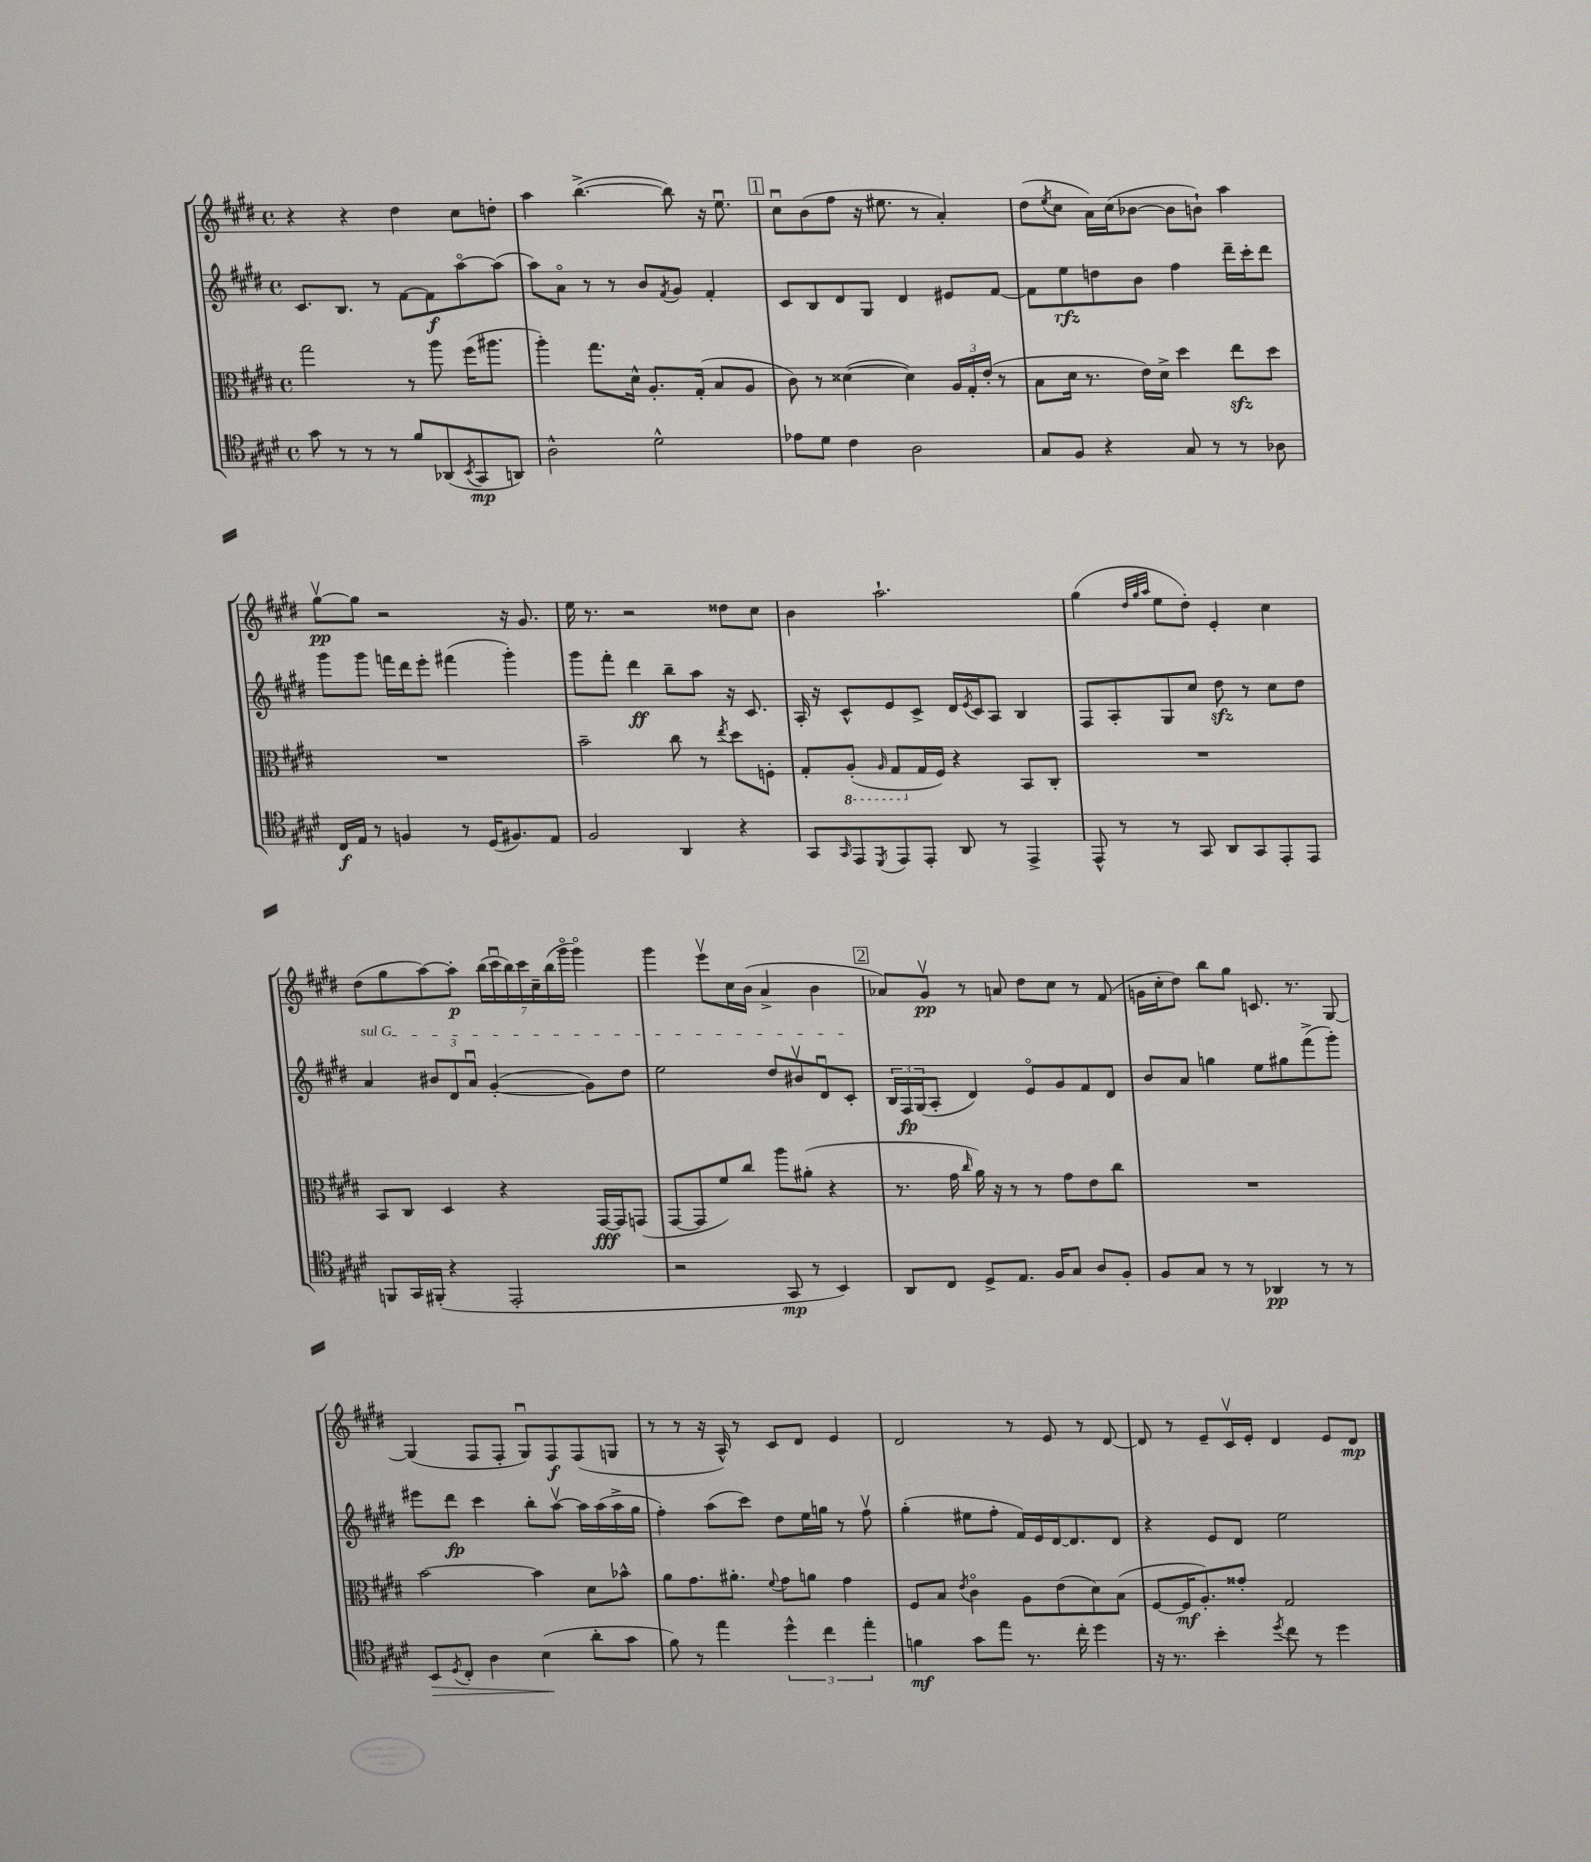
<<
\new StaffGroup <<
\new Staff = "s0" {
    \clef treble \key e \major \defaultTimeSignature \time 4/4
    r4 r4 dis''4 cis''8 d''8-. |
    a''4 b''4.~->( b''8) r16 e''8.\downbow |
    \mark \markup { \box "1" } cis''8\downbow b'8( fis''8 r16 eis''8. r8 a'4-.) |
    dis''8( \acciaccatura { e''8 } cis''8 a'16) cis''16( bes'8~ bes'8 b'8-!) a''4 |
    gis''8~\upbow\pp gis''8 r2 r16 gis'8. |
    e''16 r8. r2 disis''8 cis''8 |
    b'4 a''2.-! |
    gis''4( \grace { dis''32 gis''32 a''32 } e''8 dis''8-.) e'4-. cis''4 |
    dis''8( gis''8 a''8~) a''8-.\p \tuplet 7/4 { b''16( cis'''16\downbow b''16) cis'''16 cis''16-- b''16( gis'''16\flageolet } gis'''4\flageolet) |
    gis'''4 e'''8\upbow cis''16 b'16( a'4-> b'4 |
    \mark \markup { \box "2" } aes'8) gis'8\upbow\pp r8 a'8 dis''8 cis''8 r8 fis'8( |
    g'16 cis''16-. dis''8) b''8 gis''8 c'8. r8. gis8~ |
    gis4( fis8 fis8-. gis8\downbow) fis8\f fis8( g8 |
    r8 r8 r16 a16-^) r8 cis'8 dis'8 e'4 |
    dis'2 r8 e'8 r8 dis'8~ |
    dis'8 r8 e'8-- cis'16\upbow e'16-. dis'4 e'8 dis'8\mp \bar "|." |
}
\new Staff = "s1" {
    \clef treble \key e \major \defaultTimeSignature \time 4/4
    cis'8. b8. r8 fis'8~ fis'8\f a''8~\flageolet a''8( |
    a''8) a'8\flageolet r8 r8 b'8 \acciaccatura { fis'8 } gis'8 fis'4-. |
    \mark \markup { \box "1" } cis'8 b8 dis'8 gis8 dis'4 eis'8 fis'8~ |
    fis'8 e''8\rfz d''8 b'8 fis''4 dis'''16-- cis'''16-. dis'''8 |
    gis'''8 gis'''8 f'''16 dis'''16 e'''8-. fis'''4( gis'''4-.) |
    gis'''8 fis'''8-. dis'''4\ff b''8-- a''8 r16 cis'8. |
    a16-. r16 cis'8-^ e'8 cis'8-> dis'16 \acciaccatura { e'8 } cis'16 a8 b4 |
    fis8 a8-. gis8 cis''8 dis''8\sfz r8 cis''8 dis''8 |
    \once \override TextSpanner.bound-details.left.text = \markup { \italic "sul G" } a'4\startTextSpan \tuplet 3/2 { bis'8 dis'8 a'8\downbow } gis'4~-.( gis'8) dis''8 |
    e''2 dis''8 bis'8\upbow dis'8\downbow cis'8-.\stopTextSpan |
    \mark \markup { \box "2" } \tuplet 3/2 { b16 fis16\fp gis16( } a8-. dis'4) e'8\flageolet gis'8 fis'8 dis'8 |
    b'8 a'8 g''4 e''8 gis''8 fis'''8->( gis'''8-.) |
    eis'''8 dis'''8\fp cis'''4 b''8-. a''8~\upbow a''16 a''16( a''16-> gis''16 |
    fis''4-.) a''8( cis'''8) dis''8 e''16 g''16 r8 fis''8\upbow |
    gis''4-.( eis''8 fis''8-. fis'16) e'16 dis'16~ dis'8. dis'8 |
    r4 e'8 dis'8 e''2 \bar "|." |
}
\new Staff = "s2" {
    \clef alto \key e \major \defaultTimeSignature \time 4/4
    gis''2 r8 a''8 fis''16( ais''8. |
    a''4-.) gis''8. dis'16-^ a8.-. gis16-.( b8 a8 |
    \mark \markup { \box "1" } cis'8) r8 disis'4~( disis'4) \tuplet 3/2 { a16 gis16-. e'16-.( } r8 |
    b8 dis'16 r8. e'16) dis'16-> dis''4 e''8\sfz dis''8 |
    R1 |
    b'2-- cis''8 r8 \acciaccatura { e''8 } dis''8 f8-. |
    gis8-. \ottava #-1 a,8-.( \grace { a,16 } gis,8 \ottava #0 gis16 fis16) r4 b,8 cis8-. |
    R1 |
    b,8 cis8 dis4 r4 gis,16~\fff gis,16 g,8( |
    gis,8~ gis,8 fis'8) cis''8 a''8 ais'8-.( r4 |
    \mark \markup { \box "2" } r8. gis'16 \grace { cis''16 } a'16) r16 r8 r8 gis'8 e'8 cis''8 |
    R1 |
    b'2~ b'4 dis'8 bes'8-^ |
    a'8 gis'8. ais'8.-. \appoggiatura { fis'8 } gis'8 a'8 gis'4 |
    fis8 b8 \acciaccatura { e'8 } cis'4\flageolet a8 e'8( dis'8) b8( |
    fis8~ fis16\mf a8.-.) gisis'8-. gis2 \bar "|." |
}
\new Staff = "s3" {
    \clef tenor \key e \major \defaultTimeSignature \time 4/4
    gis'8 r8 r8 r8 fis'8 aes,8( \acciaccatura { b,8 } gis,8\mp a,8) |
    a2-^ dis'2-^ |
    \mark \markup { \box "1" } ees'8 dis'8 cis'4 a2 |
    gis8 fis8 r4 gis8 r8 r8 aes8 |
    cis16\f e16 r8 f4 r8 dis16( fis8.) e8 |
    fis2 a,4 r4 |
    gis,8 \grace { gis,16 } e,8 \acciaccatura { dis,8 } e,8 e,8-. a,8 r8 e,4-> |
    e,8-^ r8 r8 gis,8 a,8 gis,8 e,8-. e,8 |
    f,8 gis,16 fis,16-.( r4 e,2-. |
    r2 gis,8\mp r8 b,4) |
    \mark \markup { \box "2" } a,8 cis8 dis8-> e8. fis16 gis8 a8 fis8-. |
    fis8 gis8 r8 r8 aes,4\pp r8 r8 |
    b,8\> \acciaccatura { dis8 } cis8-. a4 b4\!( a'8-. gis'8 |
    fis'8) r8 e''4 \tuplet 3/2 { dis''4-^ cis''4 e''4-. } |
    f'4\mf gis'8 e''8 r8. cis''16-. dis''4 |
    r16 r8. b'4-. \acciaccatura { dis''8 } cis''8 r8 dis''4 \bar "|." |
}
>>
>>
\layout { \context { \Score \remove "Bar_number_engraver" } }
